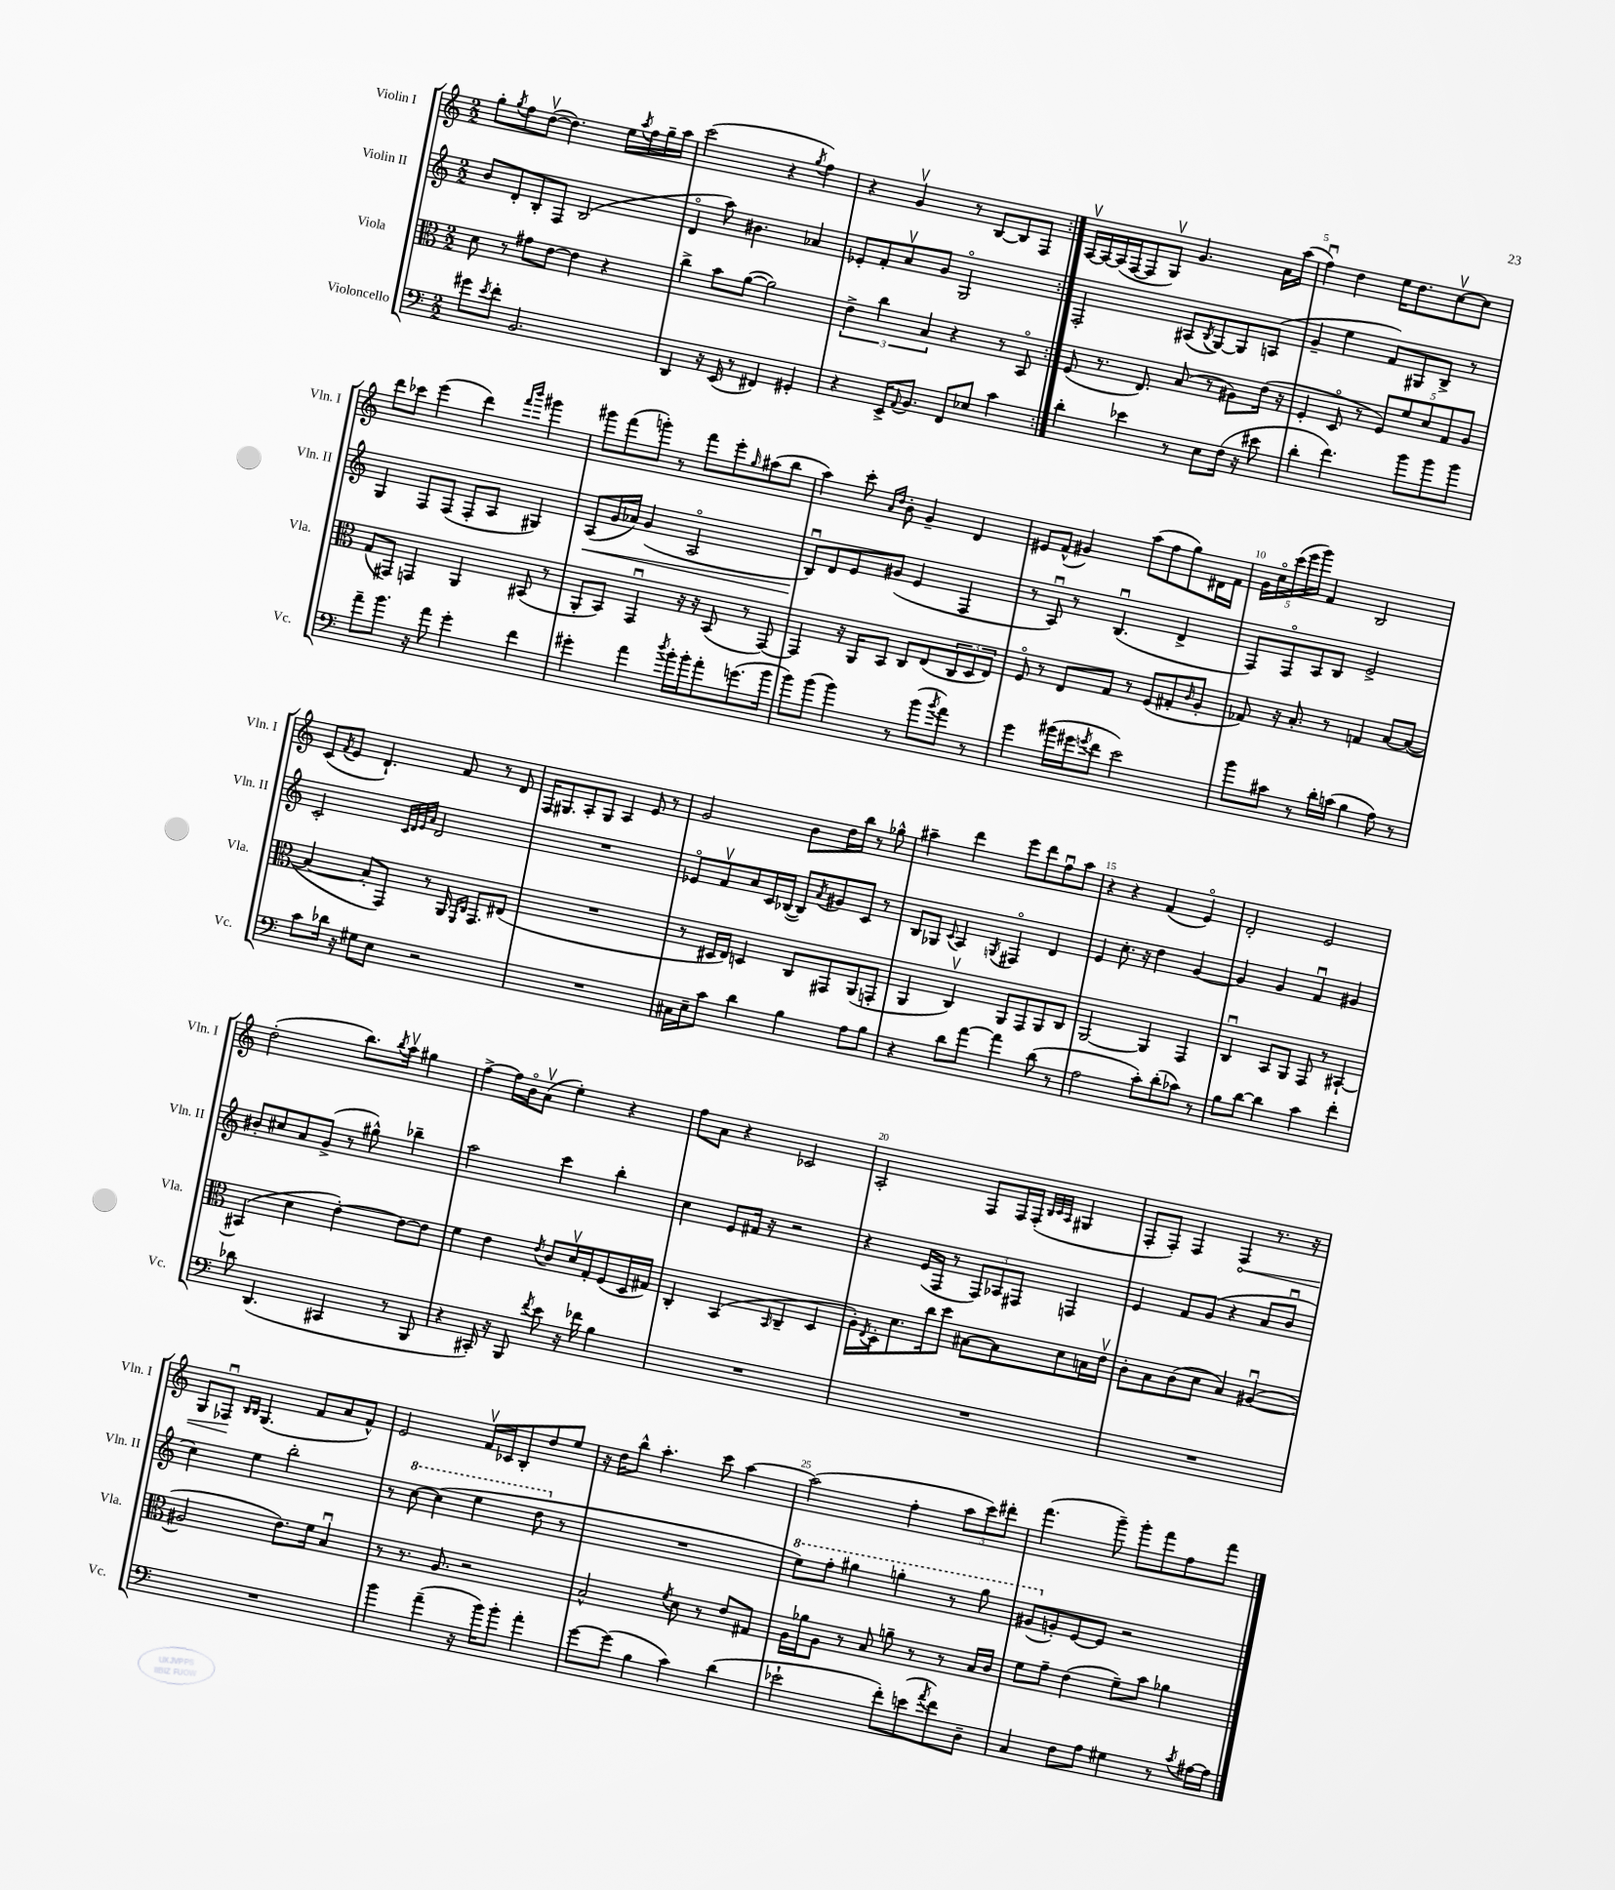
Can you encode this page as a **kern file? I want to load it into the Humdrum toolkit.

**kern	**kern	**kern	**dynam	**kern	**dynam
*part4	*part3	*part2	*part2	*part1	*part1
*staff4	*staff3	*staff2	*staff2	*staff1	*staff1
*I"Violoncello	*I"Viola	*I"Violin II	*	*I"Violin I	*
*I'Vc.	*I'Vla.	*I'Vln. II	*	*I'Vln. I	*
*clefF4	*clefC3	*clefG2	*	*clefG2	*
*k[]	*k[]	*k[]	*	*k[]	*
*M2/2	*M2/2	*M2/2	*	*M2/2	*
=1	=1	=1	=1	=1	=1
8g#X\L	8d\	8b/L	.	8gg'\L	.
8qe/	.	.	.	8qgg/	.
8f'\J	8r	8d'/	.	8ff\	.
2.BB/	8g#X\L	8B'/	.	([8ddv\J	.
.	[8e\J	8F/J	.	4.dd\])	.
.	4e\]	(2B/	.	.	.
.	4r	.	.	16ee\LL	.
.	.	.	.	8qaa/	.
.	.	.	.	16ff\	.
.	.	.	.	16gg~\	.
.	.	.	.	16aa\JJ	.
=2	=2	=2	=2	=2	=2
4DD/	4cc^\	4d/	.	(2ccc\	.
16r	8b\L	8aa\)	.	.	.
(16EE/	.	.	.	.	.
8r	([8a\J	4.b#X\	.	.	.
4FF#X/)	2a\])	.	.	4r	.
.	.	.	.	8qgg/	.
4GG#X'/	.	4a-X/	.	4ff\)	.
=3	=3	=3	=3	=3	=3
4r	6e^\	8e-X'/L	.	4r	.
.	.	8f'/	.	.	.
.	6cc\	.	.	.	.
16EE^/KL	.	8av/	.	4gv/	.
8qqAA/	.	.	.	.	.
8.BB/J	.	.	.	.	.
.	6B/	.	.	.	.
.	.	8g/J	.	.	.
8FF/L	4r	2G/	.	8r	.
8E-X/J	.	.	.	[8B/L	.
4c\	8r	.	.	8B/]	.
.	8BB/	.	.	8F/J	.
=4:|!	=4:|!	=4:|!	=4:|!	=4:|!	=4:|!
4d'\	(8F/	2F'/	.	[16Av/LL	.
.	.	.	.	16A/_	.
.	8.r	.	.	(16A/]	.
.	.	.	.	[16F/J	.
4e-X\	.	.	.	8F/]	.
.	8.E/)	.	.	.	.
.	.	.	.	8Gv/J)	.
8r	(8B/	(8A#X/L	.	4.g/	.
.	.	8qB/	.	.	.
8E\L	8r	[8G/)	.	.	.
(16F\Jk	8A#X\L)	8G/]	.	.	.
16r	.	.	.	.	.
8e#X\	(16e\Jk	(8An/J	.	16a\LL	.
.	16r	.	.	(16aa\JJ	.
=5	=5	=5	=5	=5	=5
4d'\	4F'/	4g~/	.	4ffu\)	.
4.f\)	8D/	4ee\	.	4dd\	.
.	8r	.	.	.	.
.	10F/L)	8f/L)	.	16ee\KL	.
.	.	.	.	8.dd\	.
.	10f/	.	.	.	.
8b\L	.	8G#X/	.	.	.
.	10d/	.	.	.	.
8b\	.	8B^/J	.	[8ccv\	.
.	10G/	.	.	.	.
8b\J	.	8r	.	8cc\J]	.
.	10A/J	.	.	.	.
!!LO:LB:g=z
=6	=6	=6	=6	=6	=6
8a~\L	(8G/L	4G/	.	8ddd\L	.
8.b\J	8GG#X/J)	.	.	8ccc-X\J	.
.	4GGn/	8F/L	.	(4eee\	.
16r	.	.	.	.	.
8a\	.	(8F/J	.	.	.
4g'\	4AA/	8F'/L	.	4ddd\)	.
.	.	8A/J	.	.	.
.	.	.	.	16qqfff/LL	.
.	.	.	.	16qqbbb/JJ	.
4f\	(8BB#X/	4G#X/)	.	4ggg#X\	.
.	8r	.	.	.	.
=7	=7	=7	=7	=7	=7
!	!	!	!LO:HP:b	!	!
4g#X'\	8AA'/L	(8A/L	<	8ggg#X\L	.
.	8BB/J)	16g/L	.	(8fff\	.
.	.	16a-X/JJ)	.	.	.
4a\	4GGu/	(4g/	.	8gggn'\J)	.
.	.	.	.	8r	.
8qdd/	.	.	.	.	.
16b'\LL	16r	2A/	.	8fff\L	.
16b'\J	16r	.	.	.	.
8a'\	(8BB/	.	.	8eee'\	.
.	.	.	.	16qqgg/	.
(8.gn\	8r	.	.	(8aa#X\	.
.	[8GG/)	.	.	8bb\J	.
16b\Jk	.	.	.	.	.
=8	=8	=8	=8	=8	=8
8b\L)	4GG/]	8Bu/L)	.	4aa\)	.
(8b\J	.	8d/	[	.	.
4b\)	16r	8e/	.	8ccc'\	.
.	16AA/KL	.	.	.	.
.	.	.	.	16qqa/LL	.
.	.	.	.	16qqdd/JJ	.
.	8BB/J	(8g#X/J	.	8b'\	.
8r	8C/L	4e/	.	4g~/	.
(8b\L	(8E/	.	.	.	.
8qb/	.	.	.	.	.
8a\J)	12C/	4F/	.	4d/	.
.	12D/	.	.	.	.
8r	.	.	.	.	.
.	12E/J)	.	.	.	.
=9	=9	=9	=9	=9	=9
4g\	8F/	8r	.	8e#X/L	.
.	8r	8Au/)	.	(8f^^/J	.
(16b#X\LL	8E/L	8r	.	4g#X/)	.
16g#X\J	.	.	.	.	.
8qgn/	.	.	.	.	.
8f\J	8G/J	(4.Bu/	.	.	.
2e\)	8r	.	.	(8aa\L	.
.	(8F/L	.	.	8ff\	.
.	8G#X'/	4d^/	.	8gg\)	.
.	16qqc/	.	.	.	.
.	8A'/J	.	.	16d#X\L	.
.	.	.	.	16f\JJ	.
=10	=10	=10	=10	=10	=10
8b\L	8G-X/)	8F/L)	.	20g\LL	.
.	.	.	.	20cc\	.
.	.	.	.	(20ccc\	.
8c#X\J	16r	8F/	.	.	.
.	.	.	.	20eee\	.
.	8.B'/	.	.	.	.
.	.	.	.	20ggg\JJ)	.
8r	.	8A/	.	4f/	.
16d'\LL	8r	8B/J	.	.	.
(16cn\JJ	.	.	.	.	.
4B\	4Gn/	2e^/	.	2B/	.
8A\)	[8B/L	.	.	.	.
8r	(8B/J_	.	.	.	.
!!LO:LB:g=z
=11	=11	=11	=11	=11	=11
8c\L	4B/_	2c'/	.	(8c/L	.
.	.	.	.	8qf/	.
16d-X\Jk	.	.	.	8e/J	.
16r	.	.	.	.	.
8G#X\L	8B'/L]	.	.	4.d`/)	.
8E\J	8GG/J)	.	.	.	.
.	.	32qqc/LLL	.	.	.
.	.	32qqd/	.	.	.
.	.	32qqe/	.	.	.
.	.	32qqa/JJJ	.	.	.
2r	8r	2d/	.	.	.
.	16AA/	.	.	8f/	.
.	16qqFF/LL	.	.	.	.
.	16qqC/JJ	.	.	.	.
.	8.GG/L	.	.	.	.
.	.	.	.	8r	.
.	(8E#X/J	.	.	8d/	.
=12	=12	=12	=12	=12	=12
1r	1r	1r	.	16F/KL	.
.	.	.	.	8.G#X/	.
.	.	.	.	8A'/	.
.	.	.	.	8G#/J	.
.	.	.	.	4A/	.
.	.	.	.	8e/	.
.	.	.	.	8r	.
=13	=13	=13	=13	=13	=13
16C#X\LL	8r	8e-X/L	.	2g/	.
16E~\J	.	.	.	.	.
8c\J	16D#X/LL	8fv/	.	.	.
.	16E/JJ)	.	.	.	.
4d\	4Dn/	8a/	.	.	.
.	.	16c/L	.	.	.
.	.	([16B-X/JJ	.	.	.
4B\	8C/L	8B-/L])	.	8b\L	.
.	.	8qa/	.	.	.
.	8GG#X/	8g#X/	.	16dd\L	.
.	.	.	.	16bb\JJ	.
8A\L	(8AA/	8c/J	.	8r	.
8B\J	8GGn'/J	8r	.	8gg-X^^\	.
=14	=14	=14	=14	=14	=14
4r	4AA/	8B/L	.	4aa#X~\	.
.	.	8G-X/J	.	.	.
.	.	8qqc/	.	.	.
8d\L	4Cv/)	4A/	.	4ddd\	.
[8a\J	.	.	.	.	.
.	.	8qGn/	.	.	.
4a\]	8AA/L	4F#X/	.	8eee\L	.
.	8GG/	.	.	8ddd\	.
(8d\	8AA/	4d/	.	8ffu\	.
8r	8C/J	.	.	8aa#\J	.
=15	=15	=15	=15	=15	=15
2A\	[2AA/	4e/	.	4r	.
.	.	8.cc'\	.	4r	.
.	.	16r	.	.	.
8c'\L)	4AA/]	4dd\	.	(4f/	.
(8d'\	.	.	.	.	.
8c-X\J)	4GG/	[4g/	.	4e/)	.
8r	.	.	.	.	.
=16	=16	=16	=16	=16	=16
8B\L	4Cu/	4g/]	.	2d'/	.
[8d\J	.	.	.	.	.
4d\]	8BB/L	4g/	.	.	.
.	8AA/J	.	.	.	.
4c\	8GG/	4fu/	.	2e/	.
.	8r	.	.	.	.
4f'\	[4BB#X`/	4g#X/	.	.	.
!!LO:LB:g=z
=17	=17	=17	=17	=17	=17
8d-X\	(4BB#X/]	8b#X'/L	.	(2dd'\	.
(4.DD/	.	8cc#X/	.	.	.
.	4d\	8a/	.	.	.
.	.	(8g^/J	.	.	.
4CC#X/	[4e'\)	8r	.	8.bb\L)	.
.	.	8gg#X^^\)	.	.	.
.	.	.	.	8qbb/	.
.	.	.	.	16aav\Jk	.
8r	8e\L_	4bb-X~\	.	4gg#X\	.
8BBB/	8e\J]	.	.	.	.
=18	=18	=18	=18	=18	=18
4r	4f\	2aa\	.	[4ff^\	.
16CC#X'/)	4e\	.	.	16ff\LL]	.
16r	.	.	.	16b\J	.
8BBB/	.	.	.	(8av\J	.
8qf/	8qe/	.	.	.	.
8e\	8c/L	4ccc\	.	4ee'\)	.
16r	16dv/L	.	.	.	.
16f-X\	16G'/J	.	.	.	.
4B\	(8F/	4bb'\	.	4r	.
.	16D/L	.	.	.	.
.	16G#X/JJ)	.	.	.	.
=19	=19	=19	=19	=19	=19
1r	4C'/	4cc\	.	8ff\L	.
.	.	.	.	8a\J	.
.	(4BB/	8e/L	.	4r	.
.	.	16f#X/Jk	.	.	.
.	.	16r	.	.	.
.	16qqBB/	.	.	.	.
.	4C~/	2r	.	2c-X/	.
.	4D/	.	.	.	.
=20	=20	=20	=20	=20	=20
1r	16A'\LL)	4r	.	2A'/	.
.	8qE/	.	.	.	.
.	16D'\J	.	.	.	.
.	8.d\	.	.	.	.
.	.	(16e/LL	.	.	.
.	16cc\k	16F/JJ	.	.	.
.	8dd\J	8r	.	.	.
.	[8B#X\L	12F/L)	.	8F/L	.
.	.	12A-X/	.	.	.
.	8B#\]	.	.	16F/L	.
.	.	12F#X/J	.	.	.
.	.	.	.	(16F'/JJ	.
.	.	.	.	32qqB/LLL	.
.	.	.	.	32qqc/	.
.	.	.	.	32qqA/JJJ	.
.	8d\	4Fn/	.	4G#X/	.
.	16Bn\L	.	.	.	.
.	16ev\JJ	.	.	.	.
=21	=21	=21	=21	=21	=21
1r	8c'\L	4e/	.	8F'/L	.
.	8B\	.	.	8F'/J)	.
.	(8c\	8f/L	.	4F/	.
.	8d\J	(8g/J	.	.	.
!	!	!	!	!	!LO:HP:b
.	4B/)	4r	.	4F/	<
.	([4A#Xu/	8a/L	.	8.r	.
.	.	8bu/J	.	.	.
.	.	.	.	16r	.
!!LO:LB:g=z
=22	=22	=22	=22	=22	=22
1r	2A#X/]	4cc\)	.	8G/L	.
.	.	.	.	8F-Xu/J	.
.	.	.	.	16qqB/LL	.
.	.	.	.	16qqB/JJ	.
.	.	4ee\	.	(4.G/	[
.	8.e\L)	2bb'\	.	.	.
.	.	.	.	8f/L	.
.	16f\Jk	.	.	.	.
.	4Bu/	.	.	8a/	.
.	.	.	.	8f^^/J)	.
=23	=23	=23	=23	=23	=23
4b\	8r	8r	.	2e/	.
*	*	*8va	*	*	*
.	8.r	[8ccc\	.	.	.
(4a~\	.	(4ccc\]	.	.	.
.	8.A/	.	.	.	.
16r	2r	4eee\	.	16fv/LL	.
16b\KL)	.	.	.	16c-X/J	.
8b'\J	.	.	.	8B'/	.
4a'\	.	8ddd\	.	8dd/	.
*	*	*X8va	*	*	*
.	.	8r	.	8ee/J	.
=24	=24	=24	=24	=24	=24
[8g\L	2B^^/	1r	.	16r	.
.	.	.	.	16dd\KL	.
(8g\J]	.	.	.	8bb^^\J	.
4B\	.	.	.	4.aa'\	.
.	8qf/	.	.	.	.
4c\)	8d\	.	.	.	.
.	8r	.	.	8ccc\	.
(4d\	8e/L	.	.	[4aa\	.
.	8G#X/J	.	.	.	.
=25	=25	=25	=25	=25	=25
*	*	*8va	*	*	*
2e-X`\	16A\LL	8eee\L)	.	(2aa\]	.
.	16a-X\J	.	.	.	.
.	8A\J	8fff'\J	.	.	.
.	8r	4ggg#X\	.	.	.
.	8B/	.	.	.	.
8f'\L)	8an~\	4gggn'\	.	4ff'\	.
(8en\	8r	.	.	.	.
8qa/	.	.	.	.	.
8f\)	8r	8r	.	12aa\L	.
.	.	.	.	12ccc\)	.
8D~\J	16B/LL	8ggg\	.	.	.
.	.	.	.	12ddd#X'\J	.
.	16c/JJ	.	.	.	.
=26	=26	=26	=26	=26	=26
4C/	8f\L	(8gg#X/L	.	(4.fff\	.
*	*	*X8va	*	*	*
.	8g~\J	8gn'/)	.	.	.
8F\L	(4e\	[8e/	.	.	.
8A\J	.	8e/J]	.	8ggg~\)	.
4G#X\	8f~\L)	2r	.	8ggg'\L	.
.	8b\J	.	.	8fff\	.
8r	4a-X\	.	.	8ff\	.
8qc/	.	.	.	.	.
[16A#X\LL	.	.	.	8fff\J	.
16A#\JJ]	.	.	.	.	.
==	==	==	==	==	==
*-	*-	*-	*-	*-	*-
